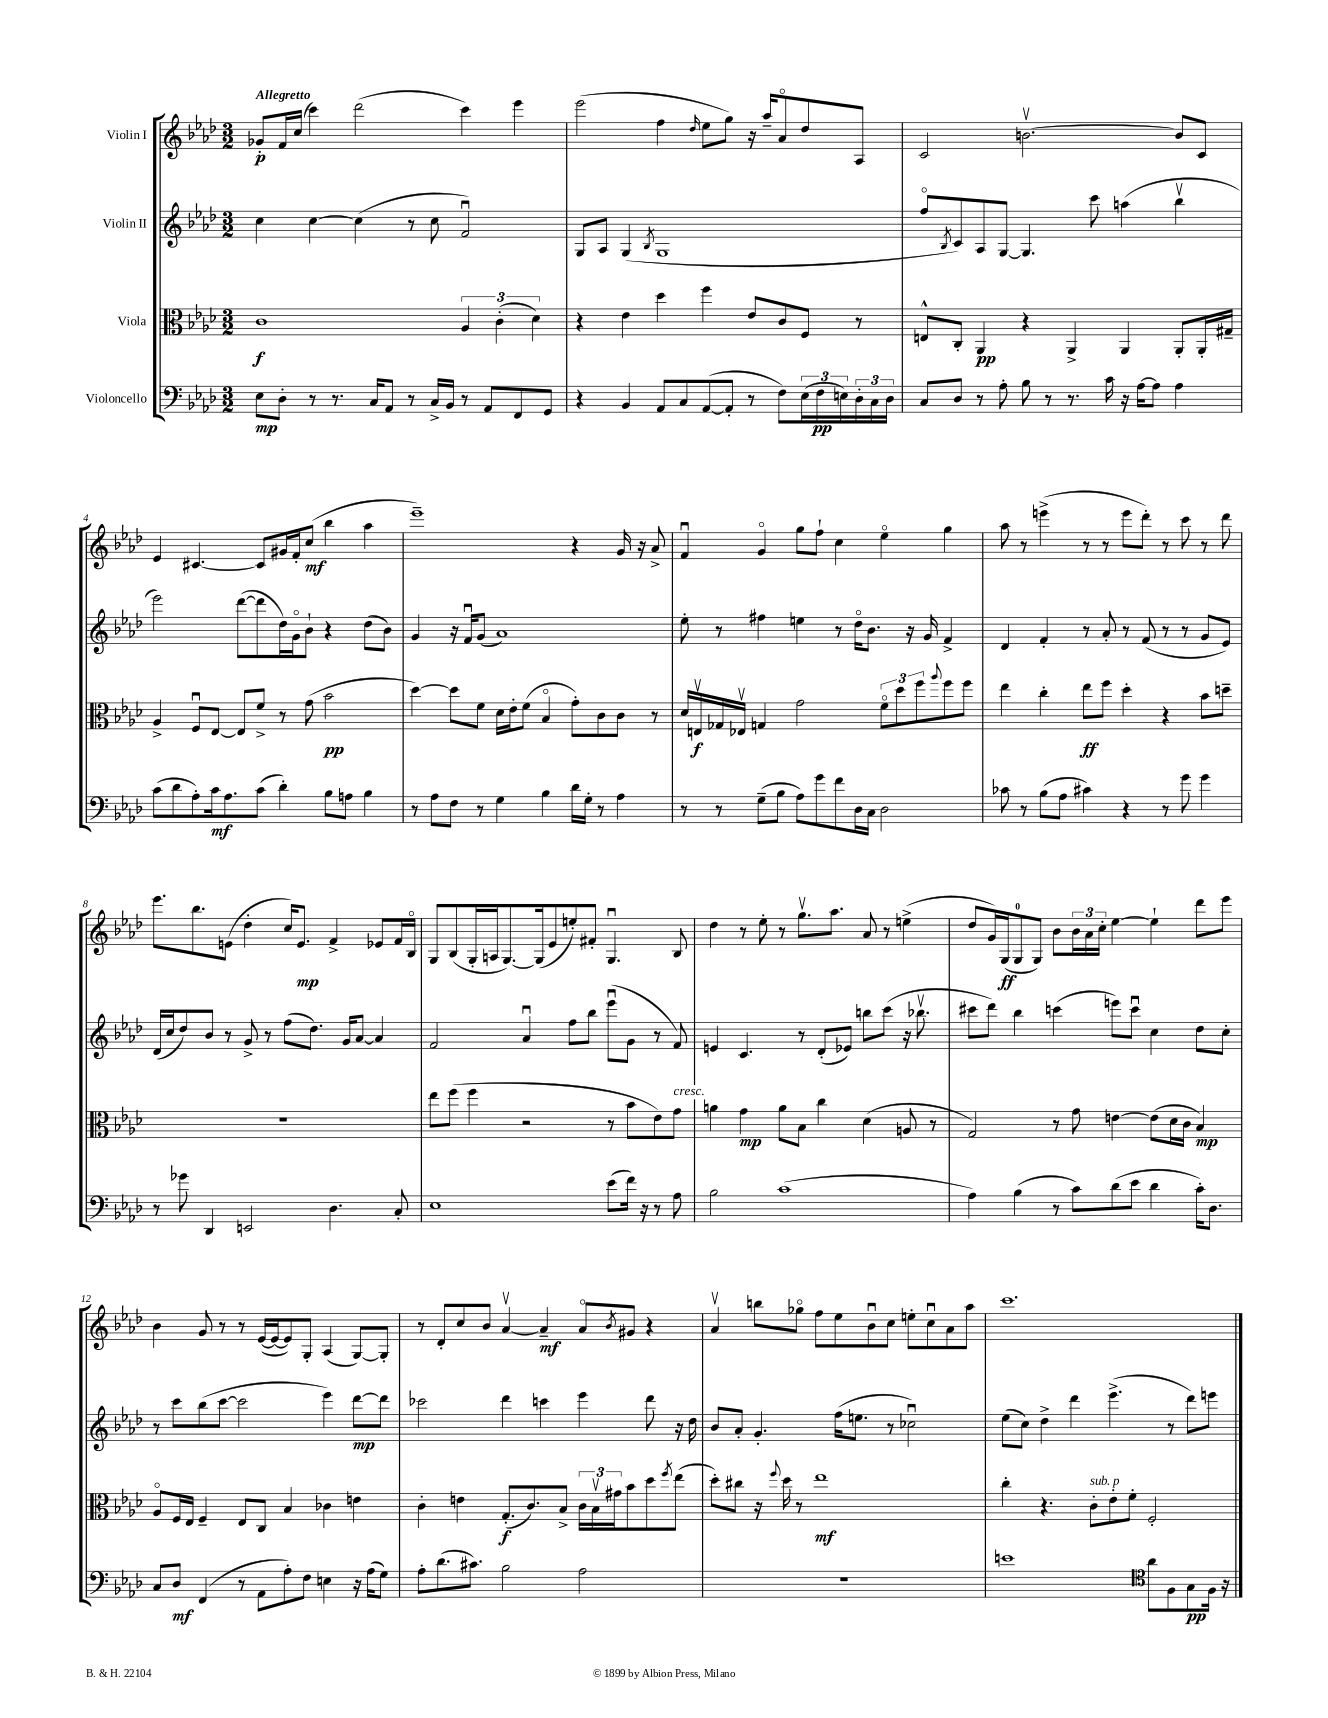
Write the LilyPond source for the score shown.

<<
\new StaffGroup <<
\new Staff = "s0" \with { instrumentName = "Violin I" } {
    \clef treble \key aes \major \numericTimeSignature \time 3/2 \tempo "Allegretto"
    ges'8-.\p f'16 c''16( c'''4) des'''2( c'''4) ees'''4 |
    ees'''2( f''4 \grace { des''16 } ees''8 g''8) r16 aes''16-- aes'8\flageolet des''8 aes8 |
    c'2 b'2.~\upbow b'8 c'8 |
    ees'4 cis'4.~ cis'8 gis'16 f'16-. c''8\mf( bes''4 aes''4 |
    ees'''1--) r4 g'16 r16 aes'8-> |
    f'4\downbow g'4\flageolet g''8 f''8-! c''4 ees''4\flageolet g''4 |
    aes''8 r8 e'''4->( r8 r8 e'''8 des'''8-.) r8 c'''8 r8 des'''8 |
    ees'''8. bes''8. e'8( des''4-. c''16) e'8.\mp f'4-> ees'8 f'16 bes16\flageolet |
    g8 bes8( g16-. a16 g8.~) g16( ees'8 e''8-.) fis'8-. g4.\downbow bes8 |
    des''4 r8 ees''8-. r8 g''8.\upbow aes''8. aes'8 r8 e''4->( |
    des''8 g'16) g16\ff( g8-0 g8) bes'8 \tuplet 3/2 { bes'16 aes'16 c''16-. } ees''4~ ees''4-! des'''8 ees'''8 |
    bes'4 g'8 r8 r8 ees'16~( ees'16~ ees'8) g8-. aes4( g8~) g8-. |
    r8 des'8-. c''8 bes'8 aes'4~\upbow aes'4--\mf aes'8\flageolet \acciaccatura { bes'8 } gis'8 r4 |
    aes'4\upbow b''8 ges''8\flageolet f''8 ees''8 bes'8\downbow c''8 e''8-. c''8\downbow aes'8 aes''8 |
    c'''1. \bar "|." |
}
\new Staff = "s1" \with { instrumentName = "Violin II" } {
    \clef treble \key aes \major \numericTimeSignature \time 3/2
    c''4 c''4~ c''4( r8 c''8 f'2\downbow) |
    g8 aes8 g4( \acciaccatura { bes8 } g1 |
    f''8\flageolet \acciaccatura { bes8 } c'8) aes8 g8~ g4. c'''8 a''4( bes''4\upbow |
    ees'''2) des'''8~( des'''8 des''16) g'16\flageolet bes'8-! r4 des''8( bes'8) |
    g'4 r16 f'16\downbow g'8( aes'1) |
    ees''8-. r8 fis''4 e''4 r8 des''16\flageolet bes'8. r16 g'16 f'4-> |
    des'4 f'4-. r8 aes'8-. r8 f'8( r8 r8 g'8 ees'8) |
    des'16( c''16 des''8) bes'8 r8 g'8-> r8 f''8( des''8.) g'16 aes'8~ aes'4 |
    f'2 aes'4\downbow f''8 bes''8 ees'''8\downbow( g'8 r8 f'8) |
    e'4 c'4. r8 des'8-.( ees'8) b''8 c'''8( r16 bes''8.\upbow |
    cis'''8 des'''8) bes''4 c'''4( e'''8) c'''8\downbow c''4 des''8 c''8-. |
    r8 c'''8 bes''8( c'''8~ c'''2 ees'''4) des'''8~\mp des'''8 |
    ces'''2 des'''4 c'''4 ees'''4 des'''8 r16 des''16 |
    bes'8 aes'8-. g'4.-. f''16( e''8. r8 ces''2\downbow) |
    ees''8( c''8) des''4-> des'''4 ees'''4.->( r8 des'''8) e'''8 \bar "|." |
}
\new Staff = "s2" \with { instrumentName = "Viola" } {
    \clef alto \key aes \major \numericTimeSignature \time 3/2
    c'1\f \tuplet 3/2 { aes4 c'4-.( des'4) } |
    r4 ees'4 des''4 f''4 ees'8 c'8 f8 r8 |
    e8-^ c8-. aes,4\pp r4 aes,4-> aes,4 aes,8-. aes,16-. gis16-- |
    aes4-> f8\downbow ees8~ ees8 f'8-> r8 g'8( bes'2\pp |
    des''4~) des''8 f'8 des'16 ees'16-. f'8( bes4\flageolet g'8-.) c'8 c'8 r8 |
    des'16 e16\upbow\f ges16 ees16\upbow g4 g'2 \tuplet 3/2 { f'8\flageolet des''8 f''8 } \appoggiatura { aes''8 } f''8 f''8 |
    ees''4 c''4-. ees''8\ff f''8 des''4-. r4 bes'8 d''8-- |
    R1. |
    ees''8 f''8( f''4 r2 r8 bes'8 ees'8) g'8^\markup { \italic "cresc." } |
    a'4 g'4\mp a'8 bes8 c''4 des'4( a8 r8 |
    g2) r8 g'8 e'4~ e'8( des'16 c'16 bes4\mp) |
    aes8\flageolet f16 ees16 f4-- ees8 c8 bes4 ces'4 e'4 |
    c'4-. e'4 g8.-.\f( c'8.) bes8-> \tuplet 3/2 { c'16 bes16\upbow gis'16 } bes'8 des''8 \acciaccatura { f''8 } ees''8( |
    des''8-.) cis''8 r16 \appoggiatura { f''8 } des''16 r8 ees''1\mf |
    c''4-. r4. c'8-.^\markup { \italic "sub. p" } ees'8-. f'8-. f2-. \bar "|." |
}
\new Staff = "s3" \with { instrumentName = "Violoncello" } {
    \clef bass \key aes \major \numericTimeSignature \time 3/2
    ees8\mp des8-. r8 r8. c16 aes,8 r8 c16-> bes,16 r8 aes,8 f,8 g,8 |
    r4 bes,4 aes,8 c8 aes,8~( aes,8-. r8 f8) \tuplet 3/2 { ees16( f16\pp e16) } \tuplet 3/2 { des16-. c16 des16 } |
    c8 des8 r8 aes8-. bes8 r8 r8. c'16 r16 aes16~ aes8 aes4 |
    c'8( des'8 aes8-.) c'16\mf aes8. c'8( des'4-.) bes8 a8 bes4 |
    r8 aes8 f8 r8 g4 bes4 des'16 g16-. r8 aes4 |
    r8 r8 g8--( bes8 aes8) g'8 f'8 des16 c16 des2 |
    ces'8 r8 bes8( aes8 cis'4) r4 r8 g'8 g'4 |
    r8 ges'8 des,4 e,2 des4. c8-. |
    ees1 ees'8( f'16) r16 r8 aes8 |
    bes2 c'1( |
    aes4) bes4( r8 c'8) des'8( ees'8 des'4 c'16-.) des8. |
    c8 des8\mf f,4( r8 aes,8 aes8-.) f8 e4 r16 aes16( g8) |
    aes8-. des'8.( cis'8.) bes2 aes2 |
    R1. |
    e'1 \clef tenor aes'8 f8 g8\pp f16 r16 \bar "|." |
}
>>
>>
